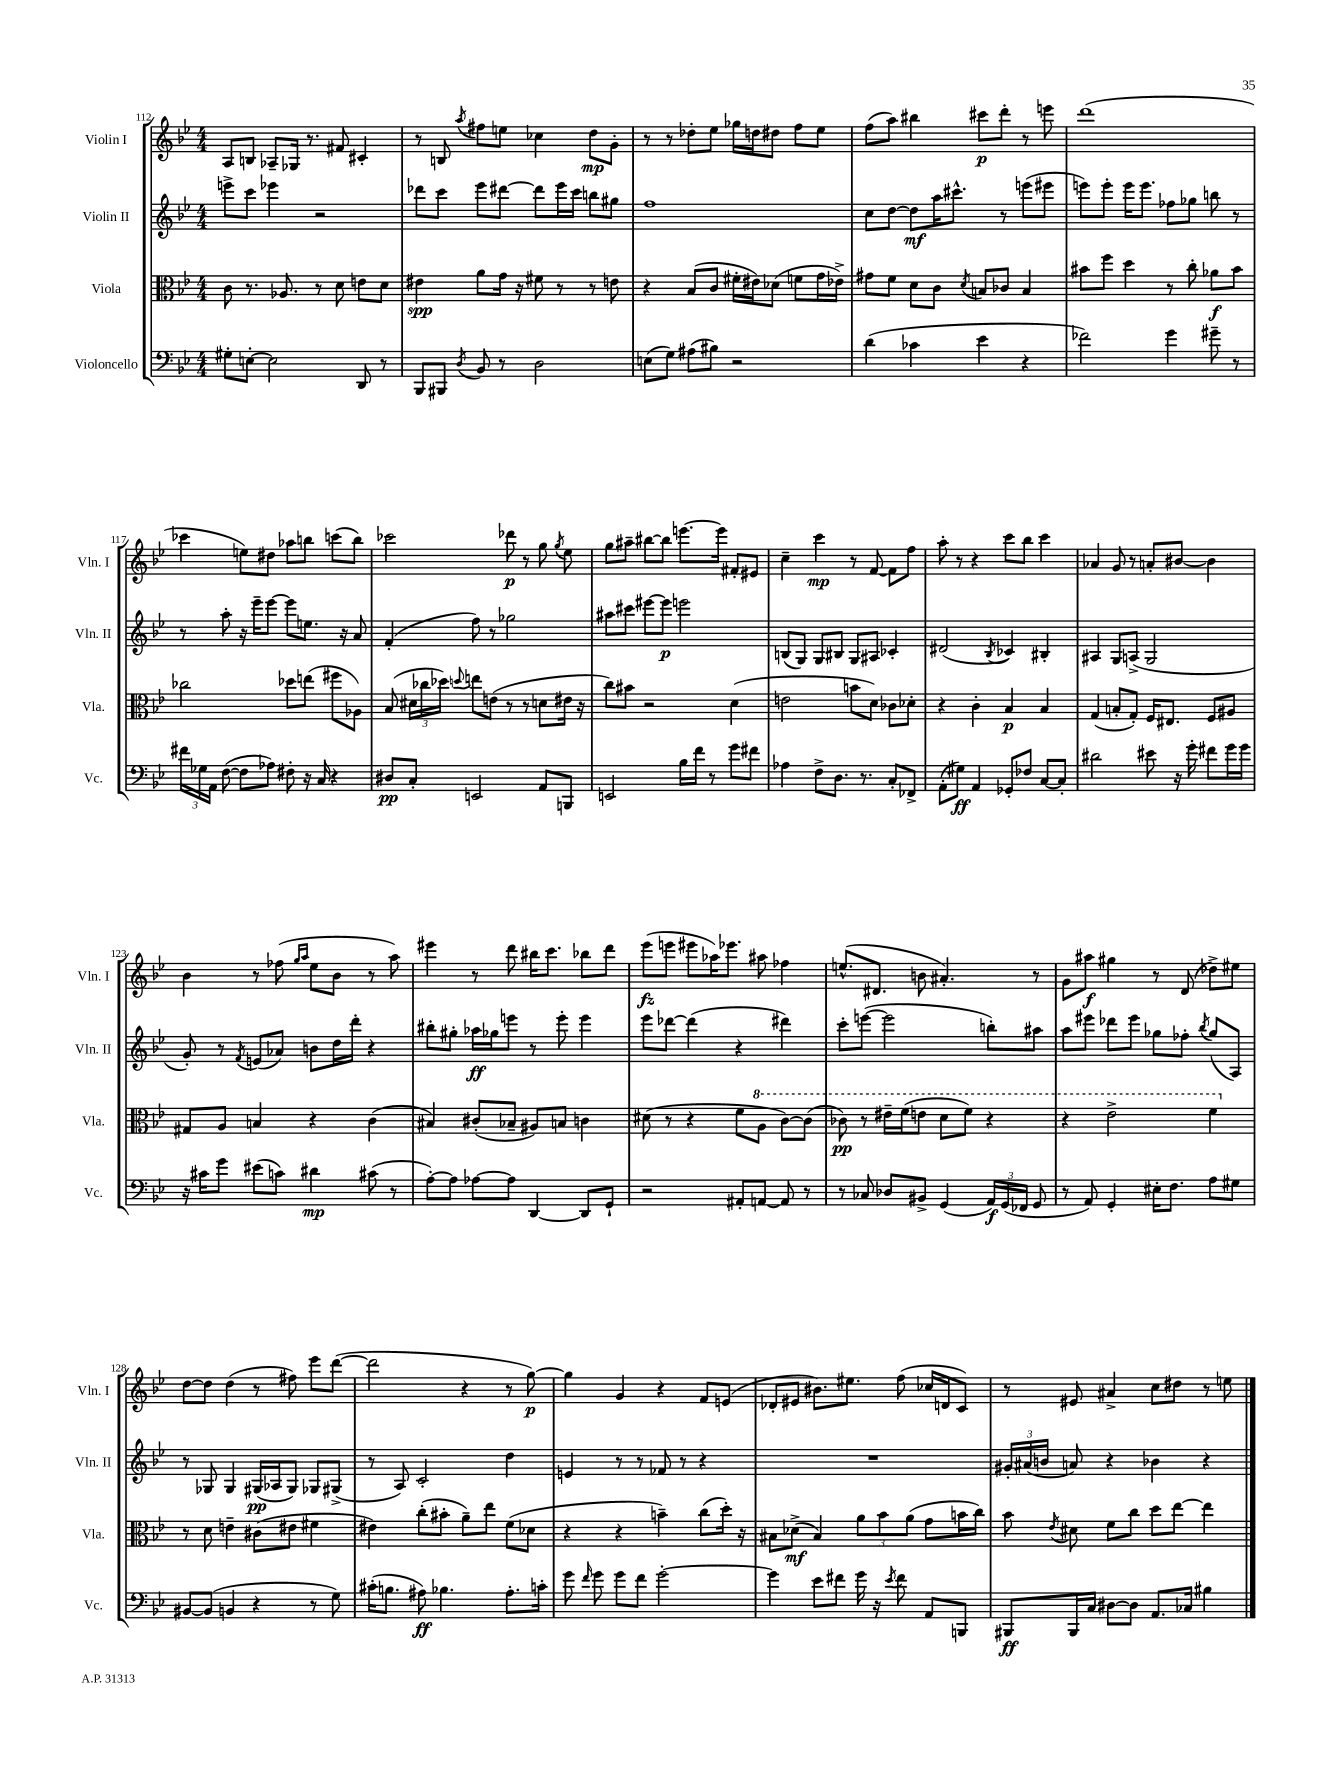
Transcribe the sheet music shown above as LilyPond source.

<<
\new StaffGroup <<
\new Staff = "s0" \with { instrumentName = "Violin I" shortInstrumentName = "Vln. I" } {
    \clef treble \key bes \major \numericTimeSignature \time 4/4
    \autoBeamOff a8[ b8] aes8[-- ges16] r8. fis'8 cis'4-. |
    r8 b8 \acciaccatura { a''8 } fis''8[ e''8] ces''4 d''8[\mp g'8]-. |
    r8 r8 des''8[-. ees''8] ges''16[ d''16 dis''8] f''8[ ees''8] |
    f''8[( a''8]) bis''4 cis'''8[\p d'''8]-. r8 e'''8 |
    d'''1( |
    ces'''4 e''8[) dis''8] aes''8[ b''8] c'''8[( b''8]) |
    ces'''2 des'''8\p r8 g''8 \acciaccatura { g''8 } ees''8 |
    g''8[ ais''8]-- bis''8[~ bis''8] e'''8.[~ e'''16] fis'8[-. eis'8] |
    c''4-- c'''4\mp r8 f'8~ f'8[ f''8] |
    a''8-. r8 r4 c'''8[ bes''8] c'''4 |
    aes'4 g'8 r8 a'8[-. bis'8]~ bis'4 |
    bes'4 r8 fes''8( \grace { g''16[ a''16] } ees''8[ bes'8] r8 a''8) |
    eis'''4 r8 d'''8 bis''16[ c'''8.] bes''8[ d'''8] |
    ees'''8[\fz( e'''8] eis'''8[ aes''16) ees'''8.] ais''8 fes''4 |
    e''8.[-^( dis'8.] b'8 ais'4.-.) r8 |
    g'8[ ais''8]\f gis''4 r8 d'8( des''8[->) eis''8] |
    d''8[~ d''8] d''4( r8 fis''8) ees'''8[ d'''8]~( |
    d'''2 r4 r8 g''8~\p) |
    g''4 g'4 r4 f'8[ e'8]( |
    des'8[-. eis'8] bis'8.[) eis''8.] f''8( ces''16[ d'16 c'8]) |
    r8 eis'8 ais'4-> c''8[ dis''8] r8 e''8 \bar "|." |
}
\new Staff = "s1" \with { instrumentName = "Violin II" shortInstrumentName = "Vln. II" } {
    \clef treble \key bes \major \numericTimeSignature \time 4/4
    \autoBeamOff e'''8[-> c'''8] ees'''4 r2 |
    des'''8[ c'''8] ees'''8[ dis'''8]~ dis'''8[ ees'''16 c'''16] b''8[ gis''8] |
    f''1 |
    c''8[ d''8]~ d''8[\mf a''16 cis'''8.]-^ r8 e'''8[( eis'''8] |
    e'''8[) e'''8]-. e'''16[ e'''8.] fes''8[ ges''8] b''8 r8 |
    r8 a''8-. r16 ees'''16[-- ees'''8]~ ees'''8[ e''8.] r16 a'8 |
    f'4-.( f''8) r8 ges''2 |
    ais''8[ cis'''8] eis'''8[~ eis'''8]\p e'''2 |
    b8[( g8]) g8[ bis8] g8[ ais8] ces'4-. |
    dis'2( \acciaccatura { bes8 } ces'4) bis4-. |
    ais4 g8[ a8]->( g2 |
    g'8-.) r8 \acciaccatura { f'8 } e'8[( aes'8]) b'8[ d''16 d'''16]-. r4 |
    bis''8[-. gis''8]-. aes''16[\ff ges''16 e'''8] r8 e'''8-. e'''4 |
    ees'''8[ des'''8]~ des'''4( r4 dis'''4) |
    c'''8[-. e'''8]~( e'''2 b''8[-.) ais''8] |
    a''8[ eis'''8] des'''8[ eis'''8] ges''8[ fes''8]-. \acciaccatura { bes''8 } ges''8[( a8]) |
    r8 ges8 ges4 gis16[\pp( aes16 gis8]) ges8[ gis8]->( |
    r8 a8) c'2-. d''4 |
    e'4 r8 r8 fes'8 r8 r4 |
    R1 |
    \tuplet 3/2 { gis'16[-. ais'16( b'16] } a'8) r4 bes'4 r4 \bar "|." |
}
\new Staff = "s2" \with { instrumentName = "Viola" shortInstrumentName = "Vla." } {
    \clef alto \key bes \major \numericTimeSignature \time 4/4
    \autoBeamOff c'8 r8. aes8. r8 d'8 e'8[ d'8] |
    eis'4\spp a'8[ g'16] r16 fis'8 r8 r8 e'8 |
    r4 bes8[( c'8] fis'16[-. eis'16) des'8]( f'8[ g'16 ees'16]->) |
    gis'8[ f'8] d'8[ c'8] \acciaccatura { d'8 } b8[ ces'8] b4 |
    bis'8[ f''8] d''4 r8 c''8-. aes'8[\f bis'8] |
    ces''2 des''8[ e''8]( fis''8[ aes8]) |
    bes8( \tuplet 3/2 { dis'16[ ces''16 des''16]) } \appoggiatura { d''8 } e''8[ e'8]( r8 r8 d'8[ eis'16] r16 |
    c''8[) bis'8] r2 d'4( |
    e'2 b'8[ d'8]) ces'8[ des'8]-. |
    r4 c'4-. bes4\p bes4 |
    g4( b8[-. g8]-.) f16[ eis8.] f8[ ais8] |
    gis8[ a8] b4 r4 c'4( |
    bis4) cis'8[-.( bes8]-- ais8[) b8] c'4 |
    dis'8( r8 r4 f'8[ \ottava #1 a'8] c''8[~) c''8]( |
    ces''8\pp) r8 eis''16[-- f''16( e''8] d''8[ f''8]) r4 |
    r4 ees''2-> f''4 \ottava #0 |
    r8 d'8 e'4-- cis'8[( eis'8] fis'4 |
    eis'4) c''8[-.( bis'8]-. a'8[--) ees''8] f'8[( des'8] |
    r4 r4 b'4--) c''8[( d''16]-.) r16 |
    bis8[ des'8]->\mf( bis4) \tuplet 3/2 { a'8[ bes'8 a'8]( } g'8[ b'16 c''16]) |
    bes'8 \acciaccatura { ees'8 } dis'8 f'8[ c''8] d''8[ ees''8]~ ees''4 \bar "|." |
}
\new Staff = "s3" \with { instrumentName = "Violoncello" shortInstrumentName = "Vc." } {
    \clef bass \key bes \major \numericTimeSignature \time 4/4
    \autoBeamOff gis8[-. e8]~-. e2 d,8 r8 |
    bes,,8[ bis,,8] \acciaccatura { d8 } bes,8 r8 d2 |
    e8[( g8]) ais8[( bis8]) r2 |
    d'4( ces'4 ees'4 r4 |
    fes'2) g'4 gis'8-- r8 |
    \tuplet 3/2 { fis'16[ ges16 a,16] } f8~( f8[ aes8]) fis8-. r16 c16 r4 |
    dis8[\pp c8]-. e,2 a,8[ b,,8] |
    e,2 bes16[ f'16] r8 g'8[ fis'8] |
    aes4 f8[-> d8.] r8. c8[-. fes,8]-> |
    a,8[-.( gis8]\ff) a,4 ges,8[-. fes8] c8[~ c8]-. |
    dis'2 eis'8 r16 g'16-. fis'8[ g'16 g'16] |
    r16 cis'16[ g'8] eis'8[( c'8]) dis'4\mp cis'8( r8 |
    a8[~-.) a8] aes8[~ aes8] d,4~ d,8[ g,8]-! |
    r2 ais,8[-. a,8]~ a,8 r8 |
    r8 ces8 des8[ bis,8]-> g,4( \tuplet 3/2 { a,16[\f) g,16( fes,16] } g,8 |
    r8 a,8) g,4-. eis16[-. f8.] a8[ gis8] |
    bis,8[~ bis,8]( b,4 r4 r8 g8) |
    cis'16[-.( b8.] ais8\ff) bes4. ais8.[-. c'16]-. |
    g'8 \grace { f'16 } g'8 g'8[ f'8] g'2~-. |
    g'4 ees'8[ fis'8] g'16 r16 \acciaccatura { ees'8 } fis'8 a,8[ b,,8] |
    bis,,8[\ff bis,,16 c16] dis8[~ dis8] a,8.[ ces16] bis4 \bar "|." |
}
>>
>>
\layout { \context { \Score currentBarNumber = #112 } }
